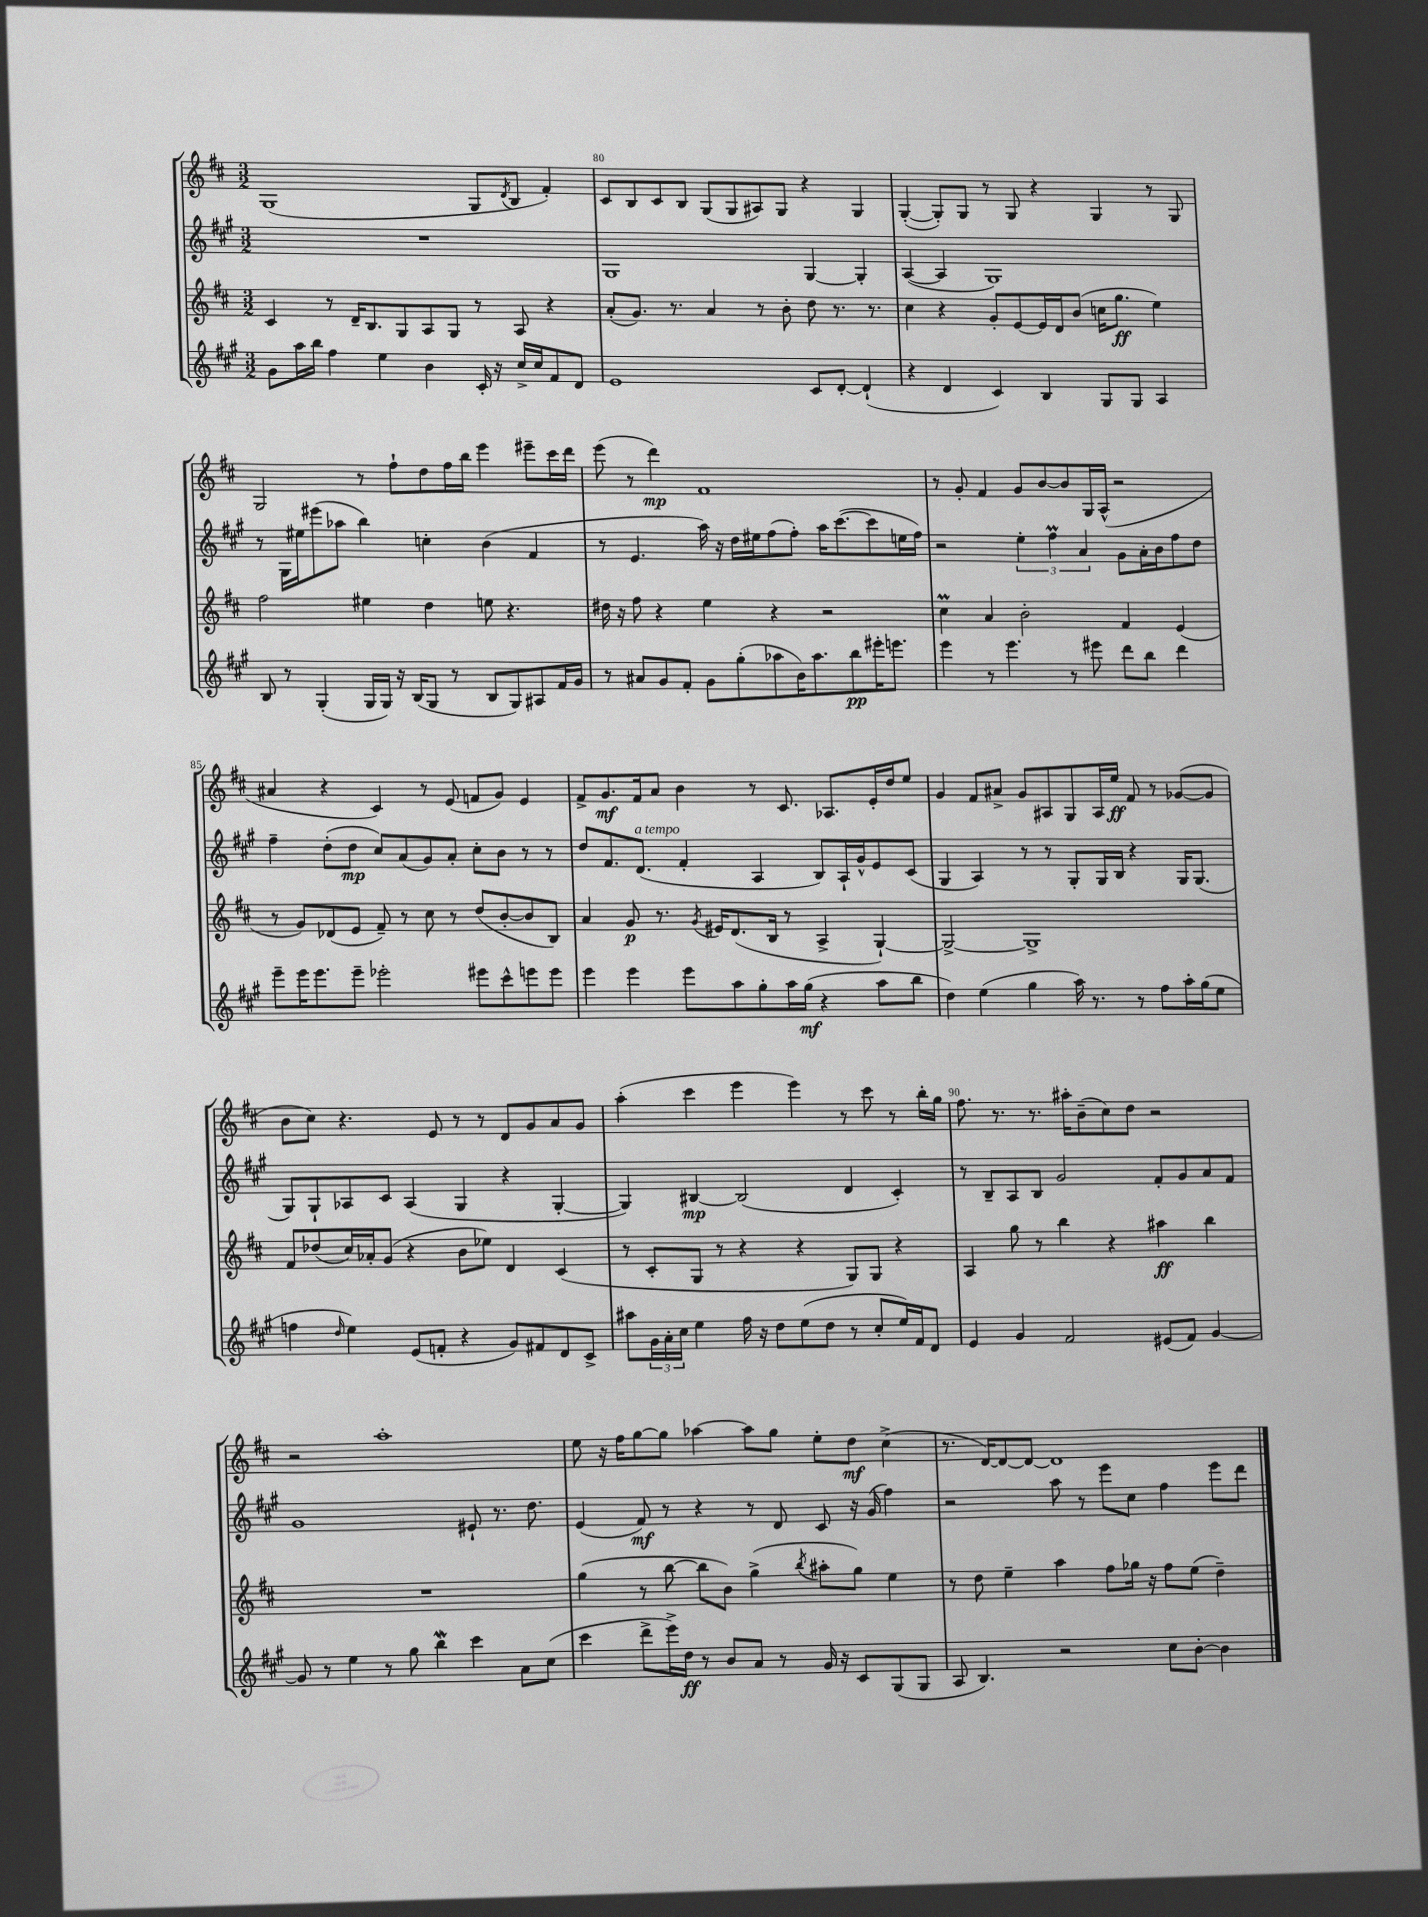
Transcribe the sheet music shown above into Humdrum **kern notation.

**kern	**kern	**kern	**kern
*staff4	*staff3	*staff2	*staff1
*clefG2	*clefG2	*clefG2	*clefG2
*k[f#c#g#]	*k[f#c#]	*k[f#c#g#]	*k[f#c#]
*M3/2	*M3/2	*M3/2	*M3/2
8g#	4c#	1.r	(1G
16aa	.	.	.
16bb	.	.	.
4ff#	8r	.	.
.	16d~	.	.
.	8.B	.	.
4ee	.	.	.
.	8G	.	.
4b	8A	.	.
.	8G	.	.
16c#'	8r	.	8G
16r	.	.	.
.	.	.	8qd
16cc#^	8A	.	8B
16cc#	.	.	.
8f#	4r	.	4f#')
8d	.	.	.
=	=	=	=
1e	(8a'	1G#	8c#
.	8.g)	.	8B
.	.	.	8c#
.	8.r	.	.
.	.	.	8B
.	4a	.	(8G
.	.	.	8G
.	8r	.	8A#)
.	8b'	.	8G
8c#	8dd	[4G#	4r
[8d'	8.r	.	.
(4d`]	.	4G#']	4G
.	8.r	.	.
=	=	=	=
4r	4cc#	([4A	([4G'
4d	4r	4A]	8G'])
.	.	.	8G
4c#)	8g'	1G#)	8r
.	[8e	.	8G
4B	16e]	.	4r
.	16d	.	.
.	(8b	.	.
8G#	16cc	.	4G
.	8.gg	.	.
8G#	.	.	.
4A	4ee)	.	8r
.	.	.	8G
=	=	=	=
8B	2ff#	8r	2G
8r	.	16G#	.
.	.	16ee#	.
(4G#'	.	(8eee#	.
.	.	8aa-	.
16G#	4ee#	4bb)	8r
16G#)	.	.	.
16r	.	.	8ff#`
(16B	.	.	.
8G#	4dd	4cc'	8dd
8r	.	.	16ff#
.	.	.	16bb
8B	8ee	(4b	4eee
8G#)	4.r	.	.
8A#	.	4f#	8eee#~
16f#	.	.	16ccc#
16g#	.	.	16ddd
=	=	=	=
8r	16dd#	8r	(8eee
.	16r	.	.
8a#	8ff#	4.e	8r
8g#	4r	.	4ddd)
8f#'	.	.	.
8g#	4ee	16aa)	1f#
.	.	16r	.
(8gg#'	.	16dd	.
.	.	16ee#	.
8aa-	4r	(8ff#	.
16b)	.	8ff#')	.
8.aa-	.	.	.
.	2r	16aa	.
.	.	([8.ccc#	.
8bb	.	.	.
16eee#'	.	8ccc#]	.
8.eee	.	.	.
.	.	16ee	.
.	.	16ff#)	.
=	=	=	=
4eee	4cc#	2r	8r
.	.	.	8g'
8r	4a	.	4f#
4.eee	.	.	.
.	2b'	6ee'	8g
.	.	.	[8b
.	.	6ff#	.
8r	.	.	8b]
.	.	6a	.
8eee#	.	.	16G
.	.	.	(16A^^
8ddd	4f#	8g#	2r
8bb	.	16a'	.
.	.	16b	.
4ddd	(4e	8ff#	.
.	.	8dd	.
=	=	=	=
8eee~	8r	4ff#~	4a#
16eee	8g)	.	.
8.eee	.	.	.
.	(8d-	(8dd'	4r
8eee~	8e	8dd	.
2eee-'	8f#~)	8cc#)	4c#)
.	8r	(8a	.
.	8cc#	8g#)	8r
.	8r	8a'	(8e
8eee#	(8dd	8cc#'	8f
8ccc#^^	[8b'	8b	8g)
8eee	8b]	8r	4e
8eee	8B)	8r	.
=	=	=	=
4eee	4a	8dd	8f#^
.	.	8.f#	8.g
4eee	8g	.	.
.	.	(8.d	16f#
.	8.r	.	8a
8eee	.	4f#'	4b
.	8qg	.	.
.	16e#	.	.
8aa	(8.d	.	.
8gg#'	.	4A	8r
.	16B	.	.
16aa	8r	.	8.c#
(16gg#	.	.	.
4r	4A^	8B)	.
.	.	.	8.A-
.	.	16A`	.
.	.	16g#^^	.
8aa	[4G`)	8e	16e'
.	.	.	16dd
8bb	.	(8c#	8ee
=	=	=	=
4dd)	2G^_	4G#	4g
(4ee	.	4A)	8f#
.	.	.	8a#^
4gg#	1G^]	8r	8g
.	.	8r	8A#
16aa)	.	8G#'	8G
8.r	.	.	.
.	.	16G#	16A#
.	.	16B	16ee
8r	.	4r	8f#
8ff#	.	.	8r
16aa'	.	16G#	([8g-
(16gg#	.	(8.G#	.
8ee	.	.	8g-]
=	=	=	=
4ff	8f#	8G#)	8b
.	(8dd-	8G#`	8cc#)
16qqdd	.	.	.
4ee)	16cc#)	8A-	4.r
.	16a-'	.	.
.	(8g	8c#	.
(8e	4r	(4A-	.
8f'	.	.	8e
4r	8b	4G#	8r
.	8ee-)	.	8r
8g#)	4d	4r	8d
8f#	.	.	8g
8d	(4c#	[4G#'	8a
8c#^	.	.	8g
=	=	=	=
8aa#	8r	4G#])	(4aa'
24g#	8c#'	.	.
24a'	.	.	.
24cc#	.	.	.
4ee	8G	[4B#	4ccc#
.	8r	.	.
16ff#	4r	(2B#]	4eee
16r	.	.	.
8dd	.	.	.
(8ee	4r	.	4eee)
8dd	.	.	.
8r	8G)	4d	8r
8cc#'	8G	.	8ccc#
16ee)	4r	4c#')	8r
16f#	.	.	.
8d	.	.	16bb'
.	.	.	16gg
=	=	=	=
4e	4A	8r	8.ff#
.	.	8B~	.
.	.	.	8.r
4g#	8gg	8A	.
.	8r	8B	8.r
2f#	4bb	2g#	.
.	.	.	16aa#'
.	.	.	(8b~
.	4r	.	8cc#)
.	.	.	8dd
(8e#	4aa#	8f#'	2r
8f#)	.	8g#	.
[4g#	4bb	8a	.
.	.	8f#	.
=	=	=	=
8g#]	1.r	1g#	2r
8r	.	.	.
4ee	.	.	.
8r	.	.	1aa'
8gg#	.	.	.
4bb	.	.	.
4ccc#	.	8e#`	.
.	.	8.r	.
8a	.	.	.
.	.	8.dd	.
(8cc#	.	.	.
=	=	=	=
4ccc#	(4gg	(4e	8ee
.	.	.	16r
.	.	.	16ff#
8ddd^	8r	8f#)	[8gg
16eee^)	[8bb	8r	8gg]
16dd	.	.	.
8r	8bb]	4r	[4aa-
8b	8b)	.	.
8a	(4gg^	8r	8aa-]
8r	.	8d	8gg
.	8qbb	.	.
16g#	8aa#'	8c#	8ee'
16r	.	.	.
8c#	8gg)	16r	8dd
.	.	(16g#	.
(8G#	4ee	4ff#)	(4cc#^
8G#	.	.	.
=	=	=	=
8A	8r	2r	8.r
4.B)	8dd	.	.
.	.	.	[16d)
.	4ee~	.	8d_
.	.	.	8d_
2r	4aa	8aa	1d]
.	.	8r	.
.	8ff#	8eee	.
.	16gg-	8cc#	.
.	16r	.	.
8cc#	8ff#	4ff#	.
[8b'	(8ee	.	.
4b]	4dd~)	8eee	.
.	.	8ddd	.
==	==	==	==
*-	*-	*-	*-
